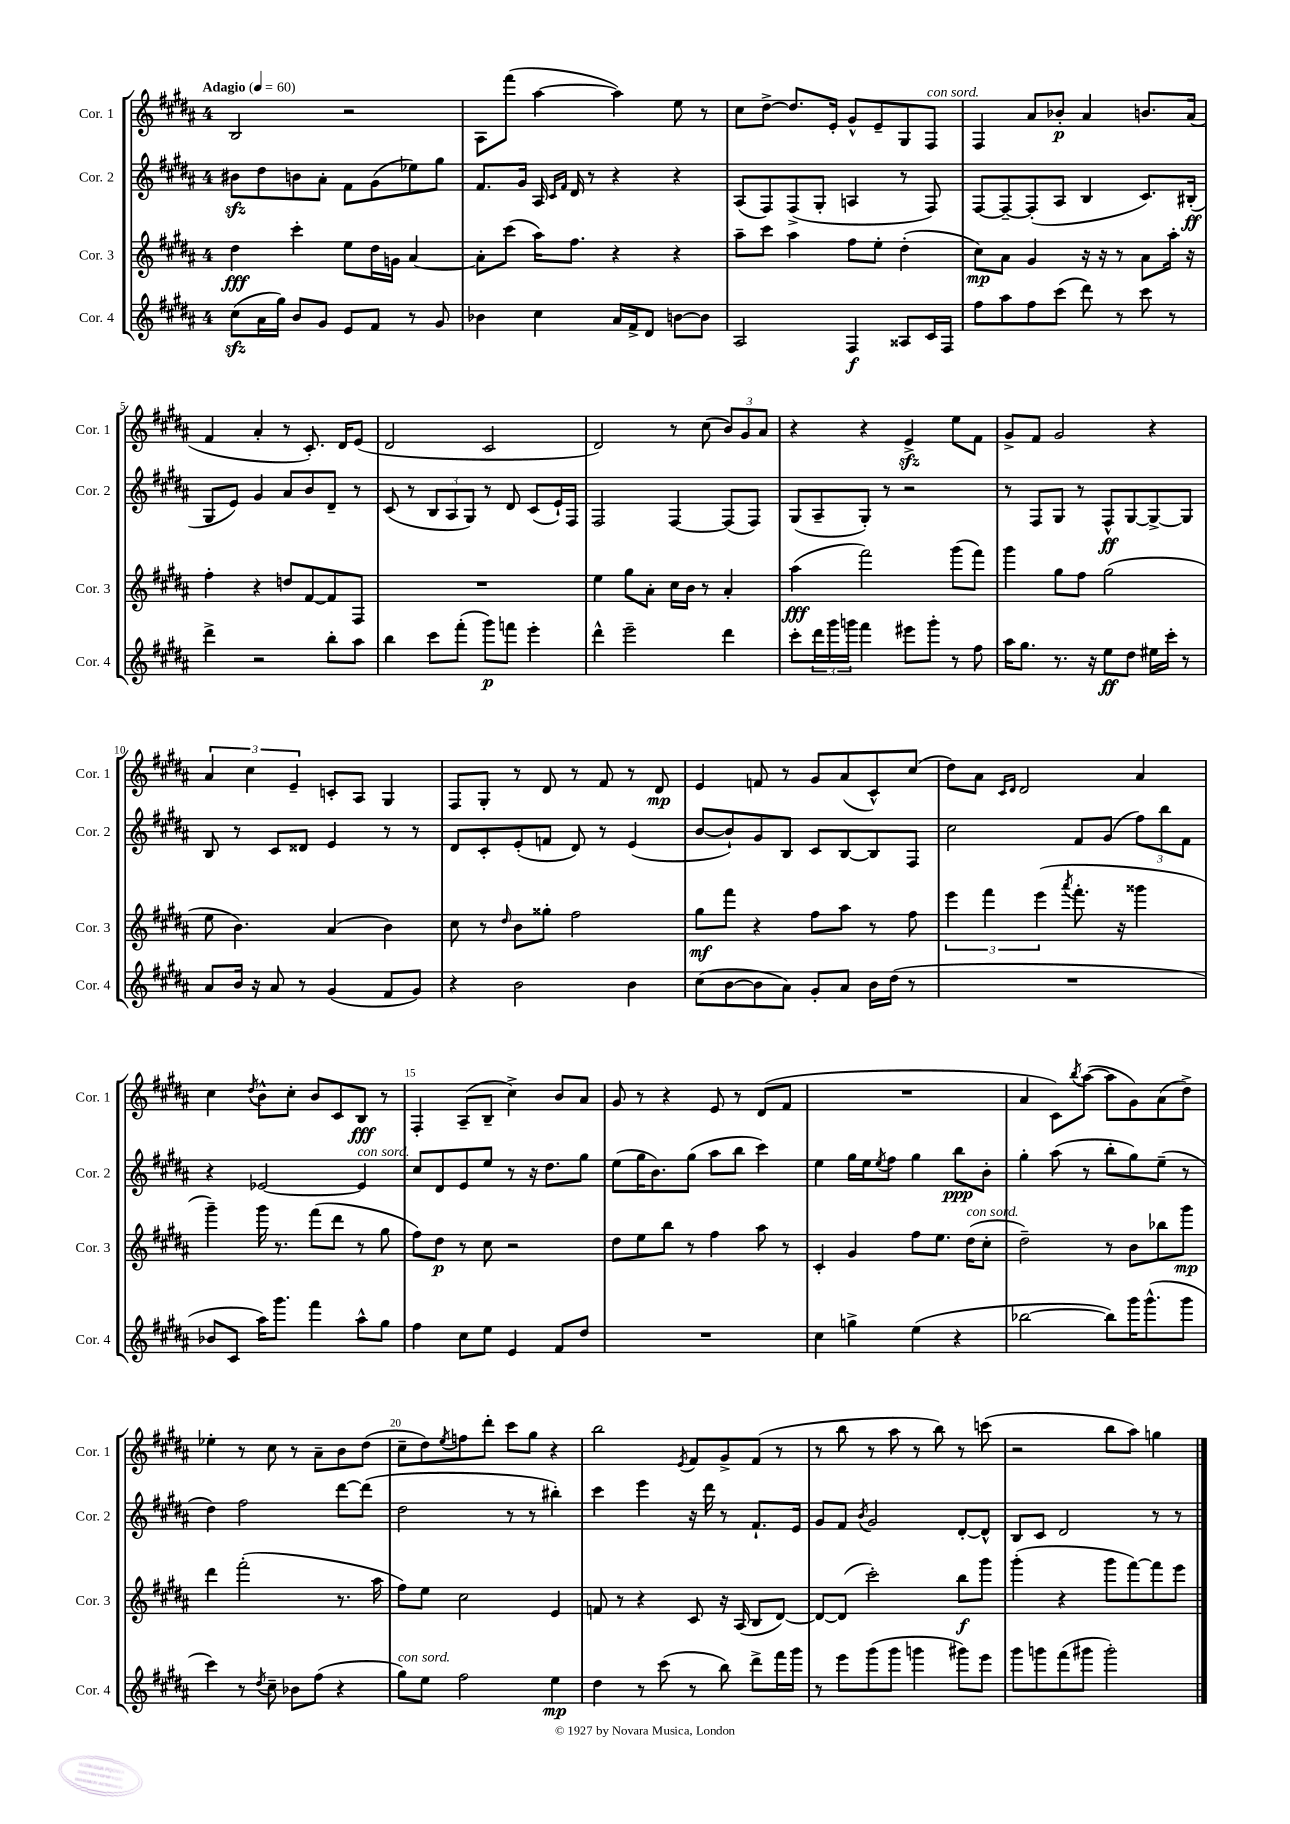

**kern	**kern	**kern	**kern
*staff4	*staff3	*staff2	*staff1
*clefG2	*clefG2	*clefG2	*clefG2
*k[f#c#g#d#a#]	*k[f#c#g#d#a#]	*k[f#c#g#d#a#]	*k[f#c#g#d#a#]
*M4/4	*M4/4	*M4/4	*M4/4
*MM60	*MM60	*MM60	*MM60
(8cc#\L	4dd#\	8b#\L	2B/
16a#\L	.	8dd#\	.
16gg#\JJ)	.	.	.
8b/L	4ccc#'\	8b\	.
8g#/J	.	8a#'\J	.
8e/L	8ee\L	8f#\L	2r
8f#/J	16dd#\L	(8g#\	.
.	16g\JJ	.	.
8r	[4a#/	8ee-\)	.
8g#/	.	8gg#\J	.
=	=	=	=
4b-\	8a#'\]L	8.f#/L	8A#\L
.	(8ccc#\J	.	(8fff#\J
.	.	16g#/Jk	.
4cc#\	16aa#\LK)	16A#/	[4aa#\
.	.	16qqc#/LL	.
.	.	16qqf#/JJ	.
.	8.ff#\J	16d#/	.
.	.	8r	.
16a#/LL	4r	4r	4aa#\])
16f#^/J	.	.	.
8d#/J	.	.	.
[8b\L	4r	4r	8ee\
8b\]J	.	.	8r
=	=	=	=
2A#/	8aa#~\L	(8A#/L	8cc#\L
.	8ccc#\J	8F#/)	[8dd#^\J
.	4aa#\	(8F#^/	8.dd#/]L
.	.	8G#'/J	.
.	.	.	16e'/Jk
4F#/	8ff#\L	4A/	8g#^^/L
.	8ee'\J	.	8e~/
8A##/L	(4dd#'\	8r	8G#/
16c#/L	.	8F#/)	8F#/J
16F#/JJ	.	.	.
=	=	=	=
8ff#\L	8cc#\L)	[8F#/L	4F#/
8aa#\	8a#\J	8F#~/_	.
8ff#\	4g#/	(8F#'/]	8a#/L
(8ccc#\J	.	8A#/J	8b-'/J
8ddd#\)	16r	4B/	4a#/
.	16r	.	.
8r	8r	.	.
8ccc#\	8a#\L	8.c#/L)	8.b/L
8r	16aa#'\Jk	.	.
.	16r	(16B#'/Jk	(16a#/Jk
=	=	=	=
4ddd#^\	4ff#'\	8G#/L	4f#/
.	.	8e/J)	.
2r	4r	4g#/	4a#'/
.	8dd/L	8a#/L	8r
.	[8f#/	8b/	8.c#'/)
8bb'\L	8f#/]	8d#~/J	.
.	.	.	16d#/LK
8aa#\J	8F#/J	8r	(8e/J
=	=	=	=
4bb\	1r	(8c#/	2d#/
.	.	8r	.
8ccc#\L	.	12B/L	.
.	.	12A#/	.
(8fff#'\J	.	.	.
.	.	12G#/J)	.
8ggg#\L)	.	8r	2c#/
8fff\J	.	8d#/	.
4eee'\	.	(8c#/L	.
.	.	16e`/L)	.
.	.	16F#/JJ	.
=	=	=	=
4ddd#^^\	4ee\	2F#/	2d#/)
2eee~\	8gg#\L	.	.
.	8a#'\J	.	.
.	16cc#\LL	[4F#/	8r
.	16b\JJ	.	.
.	8r	.	(8cc#\
4ddd#\	4a#'/	(8F#/]L	12b/L)
.	.	.	12g#/
.	.	8F#/J)	.
.	.	.	12a#/J
=	=	=	=
8ccc#'\L	(4aa#\	(8G#/L	4r
24ddd#\L	.	8A#~/	.
24ggg#\	.	.	.
24ggg\JJ	.	.	.
4fff#\	2fff#\)	8G#'/J)	4r
.	.	8r	.
8eee#\L	.	2r	4e^/
8ggg'\J	.	.	.
8r	(8ggg#\L	.	8ee\L
8ff#\	8fff#\J)	.	8f#\J
=	=	=	=
16aa#\LK	4ggg#\	8r	8g#^/L
8.gg#\J	.	.	.
.	.	8F#/L	8f#/J
8.r	8gg#\L	8G#/J	2g#/
.	8ff#\J	8r	.
16r	.	.	.
8ee\L	(2gg#\	8F#^^/L	.
8dd#\J	.	[8G#/	.
16ee#\LL	.	8G#^/_	4r
16ccc#'\JJ	.	.	.
8r	.	8G#/]J	.
=	=	=	=
8a#/L	8ee\	8B/	6a#/
16b/Jk	4.b\)	8r	.
.	.	.	6cc#\
16r	.	.	.
8a#/	.	8c#/L	.
.	.	.	6e~/
8r	.	8d##/J	.
(4g#/	(4a#/	4e/	8c'/L
.	.	.	8A#/J
8f#/L	4b\)	8r	4G#/
8g#/J)	.	8r	.
=	=	=	=
4r	8cc#\	8d#/L	8F#/L
.	8r	8c#'/	8G#'/J
.	16qqdd#/	.	.
2b\	8b\L	(8e'/	8r
.	8gg##'\J	8f/J	8d#/
.	2ff#\	8d#/)	8r
.	.	8r	8f#/
4b\	.	(4e/	8r
.	.	.	8d#/
=	=	=	=
(8cc#\L	8gg#\L	[8b/L	4e/
[8b\	8fff#\J	8b`/])	.
8b\]	4r	8g#/	8f/
8a#\J)	.	8B/J	8r
8g#'/L	8ff#\L	8c#/L	8g#/L
8a#/J	8aa#\J	[8B/	(8a#/
16b\LL	8r	8B/]	8c#^^/)
(16dd#\JJ	.	.	.
8r	8ff#\	8F#/J	(8cc#/J
=	=	=	=
1r	6eee\	2cc#\	8dd#\L)
.	.	.	8a#\J
.	6fff#\	.	.
.	.	.	16qqc#/LL
.	.	.	16qqd#/JJ
.	.	.	2d#/
.	(6eee\	.	.
.	8qaaa#/	.	.
.	8.fff#'\	8f#/L	.
.	.	(8g#/J	.
.	16r	.	.
.	4ggg##\	12ff#\L)	4a#/
.	.	12bb\	.
.	.	12f#\J	.
=	=	=	=
8b-/L	4ggg#~\)	4r	4cc#\
8c#/J	.	.	.
.	.	.	8qdd#/
16aa#\LK)	16ggg#\	[2e-/	8b^^\L
8.ggg#\J	8.r	.	.
.	.	.	8cc#'\J
4fff#\	(8fff#\L	.	8b/L
.	8ddd#\J	.	8c#/
8aa#^^\L	8r	4e-/]	8B/J
8gg#\J	8gg#\	.	8r
=	=	=	=
4ff#\	8ff#\L)	8cc#/L	4F#'/
.	8dd#\J	8d#/	.
8cc#\L	8r	8e/	(8A#~/L
8ee\J	8cc#\	8ee/J	8B~/J
4e/	2r	8r	4cc#^\)
.	.	16r	.
.	.	8.dd#\L	.
8f#/L	.	.	8b/L
8dd#/J	.	8gg#\J	8a#/J
=	=	=	=
1r	8dd#\L	(8ee\L	8g#/
.	8ee\	16gg#\K	8r
.	.	8.b\)	.
.	8bb\J	.	4r
.	8r	(8gg#\J	.
.	4ff#\	8aa#\L	8e/
.	.	8bb\J	8r
.	8aa#\	4ccc#\)	(8d#/L
.	8r	.	8f#/J
=	=	=	=
4cc#\	4c#'/	4ee\	1r
4gg^\	4g#/	16gg#\LL	.
.	.	16ee\J	.
.	.	8qee/	.
.	.	8ff#\J	.
(4ee\	8ff#\L	4gg#\	.
.	8.ee\J	.	.
4r	.	8bb\L	.
.	(16dd#\LK	.	.
.	8cc#'\J	8b'\J	.
=	=	=	=
[2bb-\	2dd#~\)	4gg#'\	4a#/
.	.	(8aa#\	8c#\L)
.	.	.	8qbb/
.	.	8r	([8aa#\J
8bb-\]L)	8r	8bb'\L	8aa#\]L
16ggg#\K	8b\L	8gg#\)	8g#\)
(8.ggg#^^\	.	.	.
.	8bb-\	(8ee~\J	(8a#\
8ggg#\J	8ggg#\J	8r	8dd#^\J)
=	=	=	=
4ccc#\)	4ddd#\	4dd#\)	4ee-'\
8r	(2fff#'\	2ff#\	8r
8qdd#/	.	.	.
8cc#~\	.	.	8cc#\
8b-\L	.	.	8r
(8ff#\J	.	.	8a#~\L
4r	8.r	[8ddd#\L	8b\
.	.	(8ddd#\]J	(8dd#\J
.	16aa#\	.	.
=	=	=	=
8gg#\L)	8ff#\L)	2dd#\	8cc#~\L
8ee\J	8ee\J	.	8dd#\)
.	.	.	8qee/
2ff#\	2cc#\	.	8ff\
.	.	.	8ddd#'\J
.	.	8r	8ccc#\L
.	.	8r	8gg#\J
4ee\	4e/	4bb#'\)	4r
=	=	=	=
4dd#\	8f/	4ccc#\	2bb\
.	8r	.	.
8r	4r	4eee\	.
(8ccc#\	.	.	.
.	.	.	8qe/
8r	8c#/	16r	8f#/L
.	.	16ddd#\	.
8bb\)	16r	8r	8g#^/
.	(16A#/	.	.
8ddd#^\L	8B/L	8.f#`/L	(8f#/J
16fff#\L	[8d#/J)	.	8r
16ggg#\JJ	.	16e/Jk	.
=	=	=	=
8r	8d#/_L	8g#/L	8r
8eee\L	(8d#/]J	8f#/J	8bb\
.	.	8qb/	.
(8ggg#\	2ccc#'\)	2g#/	8r
8ggg#\J	.	.	8aa#\
4ggg\	.	.	8r
.	.	.	8bb\)
8ggg#\L)	8bb\L	[8d#'/L	8r
8eee\J	8ggg#\J	8d#^^/]J	(8ccc\
=	=	=	=
8ggg#\L	(4ggg#'\	8B/L	2r
8ggg\	.	8c#/J	.
(8fff#\	4r	2d#/	.
8ggg#\J	.	.	.
2ggg#'\)	8ggg#\L	.	8bb\L
.	[8fff#\)	.	8aa#\J)
.	8fff#\]	8r	4gg\
.	8eee\J	8r	.
==	==	==	==
*-	*-	*-	*-
